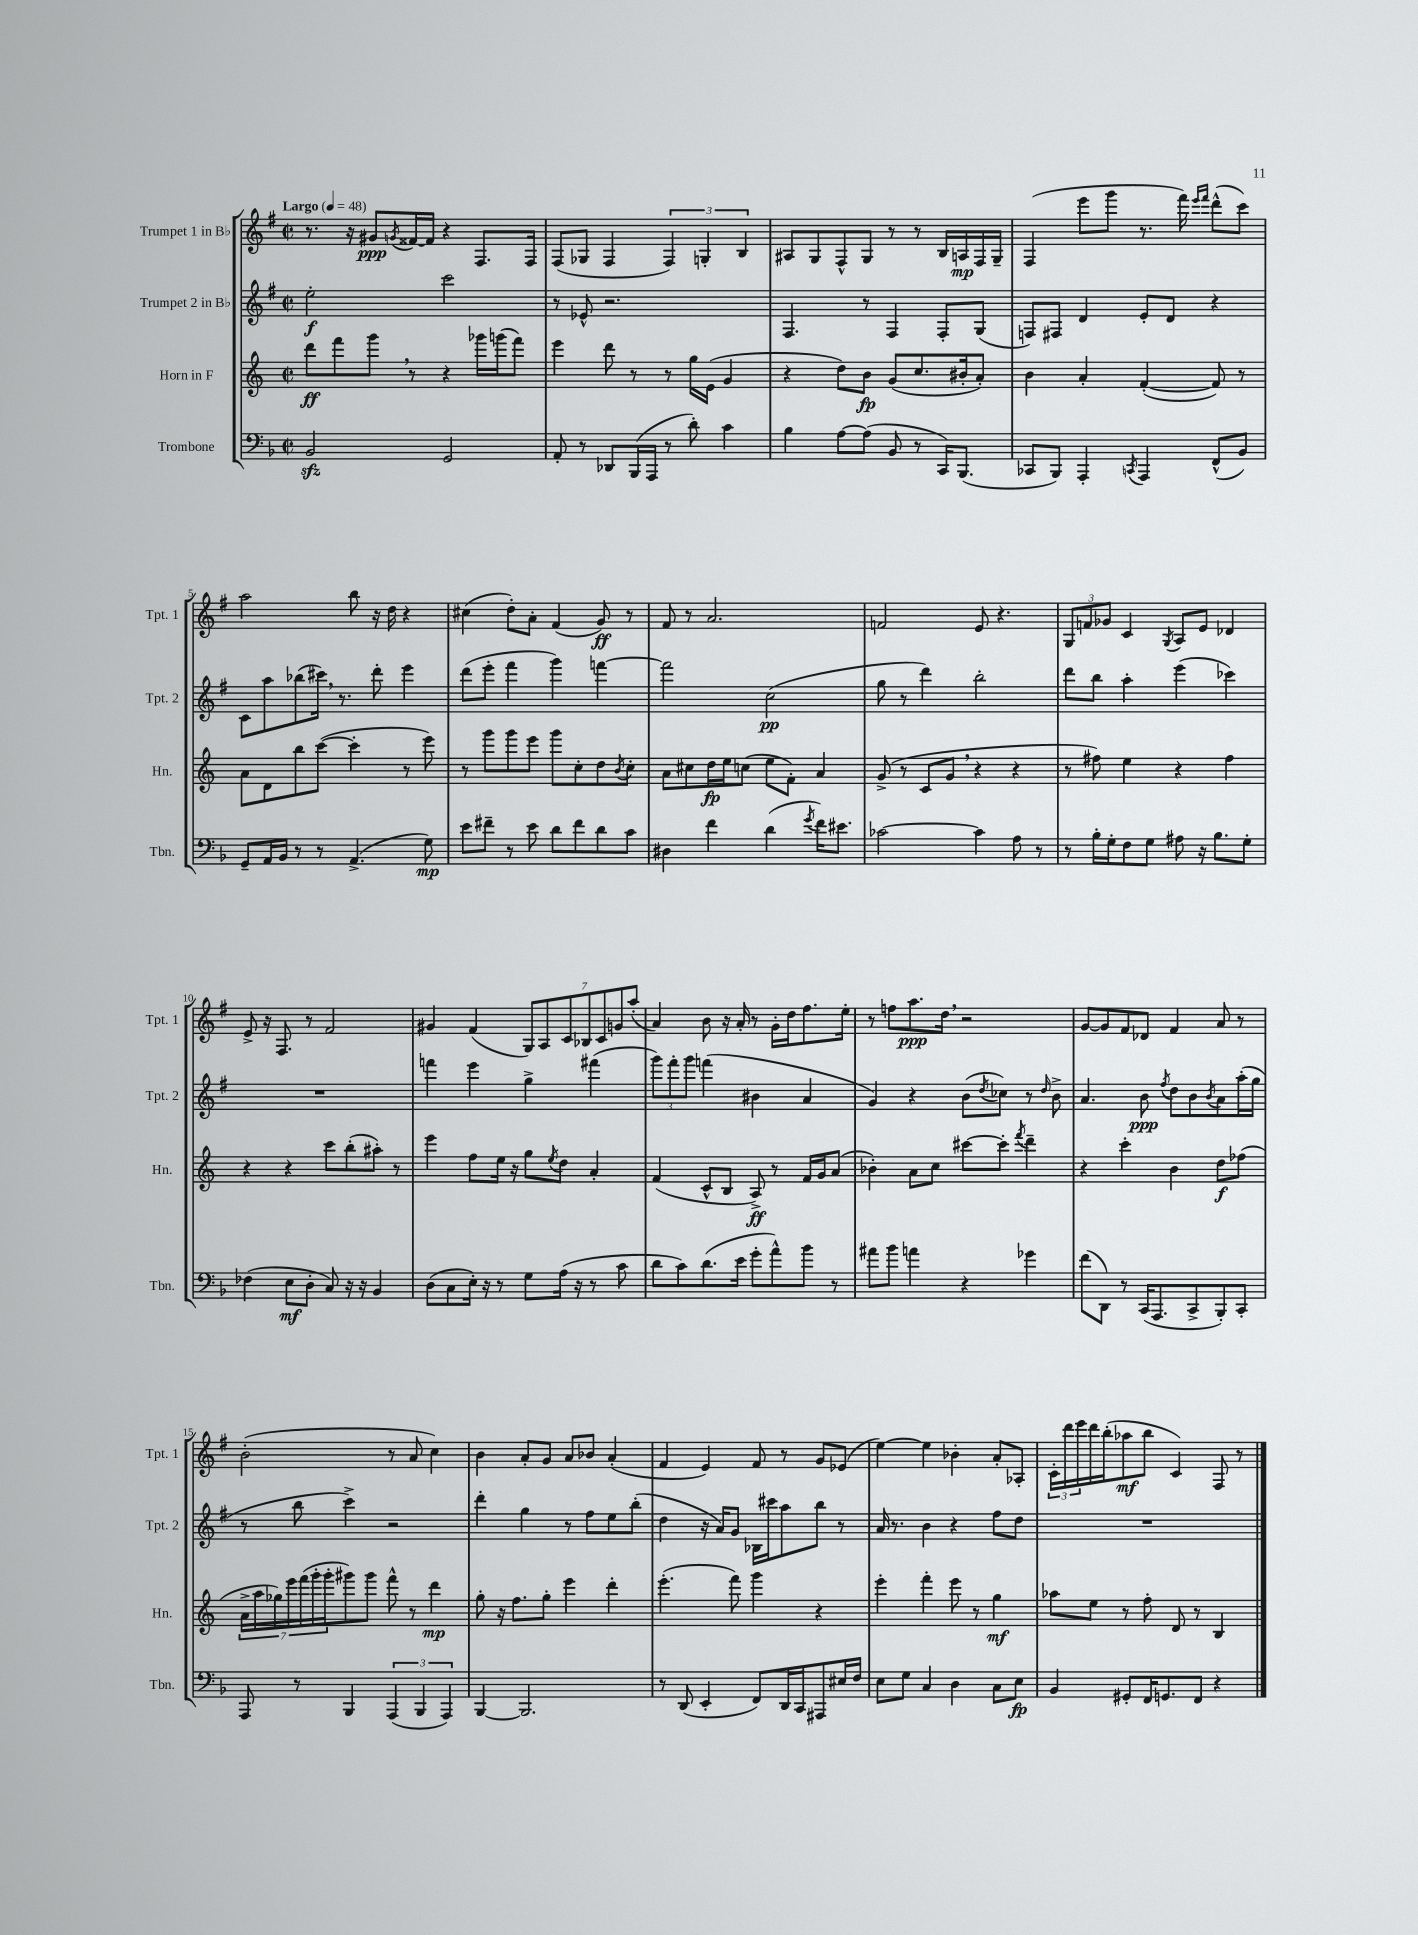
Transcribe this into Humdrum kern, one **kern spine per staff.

**kern	**kern	**kern	**kern
*staff4	*staff3	*staff2	*staff1
*clefF4	*clefG2	*clefG2	*clefG2
*k[b-]	*k[]	*k[f#]	*k[f#]
*M2/2	*M2/2	*M2/2	*M2/2
*met(c|)	*met(c|)	*met(c|)	*met(c|)
*MM48	*MM48	*MM48	*MM48
2BB-/	8ddd\L	2ee'\	8.r
.	8fff\	.	.
.	.	.	16r
.	8ggg\J	.	8g#/L
.	.	.	8qg/
.	8r	.	[16f##/L
.	.	.	16f##/]JJ
2GG/	4r	2ccc\	4r
.	16ggg-\LL	.	8.F#/L
.	(16ggg\J	.	.
.	8fff\J)	.	.
.	.	.	16F#/Jk
=	=	=	=
8AA'/	4eee\	8r	(8F#/L
8r	.	8e-^^/	8G-/J
8DD-/L	8ddd\	2.r	4F#/
(16BBB-/L	8r	.	.
16AAA/JJ	.	.	.
8r	8r	.	6F#/)
8d'\)	16gg\LL	.	.
.	.	.	6G'/
.	(16e\JJ	.	.
4c\	4g/	.	.
.	.	.	6B/
=	=	=	=
4B-\	4r	4.F#/	8A#/L
.	.	.	8G/
[8A\L	8dd\L)	.	8F#^^/
(8A\]J	8b\J	8r	8G/J
8BB-/	(8g/L	4F#/	8r
8r	8.cc/	.	8r
16CC/LK)	.	8F#'/L	16B/LL
(8.BBB-/J	16b#'/k	.	16A/
.	8a'/J)	(8G/J	16F#/
.	.	.	16G~/JJ
=	=	=	=
8CC-/L	4b\	8F/L)	(4F#/
8BBB-/J)	.	8F#/J	.
4AAA'/	4a'/	4d/	8eee\L
.	.	.	8ggg\J
8qCC/	.	.	.
4AAA/	([4f'/	8e'/L	8.r
.	.	8d/J	.
.	.	.	16fff#\)
.	.	.	16qqeee/LL
.	.	.	16qqfff#/JJ
(8FF^^/L	8f/])	4r	(8ddd^^\L
8BB-/J)	8r	.	8ccc\J)
=	=	=	=
8GG~/L	8a\L	8c\L	2aa\
16AA/L	8d\	8aa\	.
16BB-/JJ	.	.	.
8r	8bb\	(8bb-\	.
8r	([8ccc\J	16ccc#\Jk)	.
.	.	8.r	.
(4.AA^/	4ccc'\]	.	8bb\
.	.	8ddd'\	16r
.	.	.	16dd\
.	8r	4eee\	4r
8G\)	8eee\)	.	.
=	=	=	=
8e\L	8r	(8ddd\L	(4cc#\
8f#~\J	8ggg\L	8eee'\J	.
8r	8ggg\	4fff#\	8dd'\L)
8e\	8eee\J	.	8a'\J
8d\L	8ggg\L	4ggg\)	(4f#/
8f#\	8cc'\	.	.
8d\	8dd\	[4fff\	8g/)
.	8qb/	.	.
8c\J	8cc'\J	.	8r
=	=	=	=
4D#\	8a\L	2fff\]	8f#/
.	8cc#\	.	8r
4f\	16dd\L	.	2.a/
.	16ee\J	.	.
.	(8cc\J	.	.
(4d\	8ee\L	(2cc\	.
.	8f'\J)	.	.
8qg/	.	.	.
16f\LK)	4a/	.	.
8.e#\J	.	.	.
=	=	=	=
[2c-\	(8g^/	8gg\	2f/
.	8r	8r	.
.	8c/L	4ddd\)	.
.	8g/J	.	.
4c-\]	4r	2bb'\	8e/
.	.	.	4.r
8A\	4r	.	.
8r	.	.	.
=	=	=	=
8r	8r	8ddd\L	12G/L
.	.	.	12f/
16B-'\LL	8ff#\)	8bb\J	.
.	.	.	12g-/J
16G'\J	.	.	.
8F\	4ee\	4aa'\	4c/
8G\J	.	.	.
.	.	.	8qG/
8A#\	4r	(4eee\	8A/L
16r	.	.	8e/J
8.B-\L	.	.	.
.	4ff#\	4ccc-\)	4d-/
8G'\J	.	.	.
=	=	=	=
(4F-\	4r	1r	8e^/
.	.	.	16r
.	.	.	8.F#/
8E\L	4r	.	.
8D'\J	.	.	8r
8C/)	8ccc\L	.	2f#/
16r	(8bb'\	.	.
16r	.	.	.
4BB-/	8aa#'\J)	.	.
.	8r	.	.
=	=	=	=
(8D\L	4eee\	4fff\	4g#/
8C\	.	.	.
16E'\Jk)	8ff\L	4eee\	(4f#/
16r	.	.	.
8r	16ee\Jk	.	.
.	16r	.	.
8G\L	8gg\L	4gg^\	14G/L)
.	.	.	14A/
.	8qee/	.	.
(16A\Jk	8dd\J	.	.
.	.	.	14c/
16r	.	.	.
.	.	.	14B-/
8r	4a'/	(4fff#\	.
.	.	.	14c/
.	.	.	14g/
8c\	.	.	.
.	.	.	(14aa'/J
=	=	=	=
8d\L	(4f/	12ggg\L)	4a/)
.	.	12fff#'\	.
8c\)	.	.	.
.	.	12ggg\J	.
(8.d\	8c^^/L	(4fff\	8b\
.	8B/J	.	16r
16e\Jk	.	.	16a'/
8g'\L	8A^/)	4b#\	8r
8a^^\)	8r	.	16g'\LL
.	.	.	16dd\J
8b-\J	16f/LL	4a/	8.ff#\
.	16g/J	.	.
8r	(8a/J	.	.
.	.	.	16ee'\Jk
=	=	=	=
8a#\L	4b-'\)	4g/)	8r
8b-\J	.	.	8ff\L
4a\	8a\L	4r	8.aa\
.	8cc\J	.	.
.	.	.	16dd\Jk
4r	[8ccc#\L	(8b\L	2r
.	.	8qdd/	.
.	8ccc#'\]J	8cc-\J)	.
.	8qfff/	.	.
4g-\	4ddd~\	8r	.
.	.	16qqdd/	.
.	.	8b^\	.
=	=	=	=
(8f\L	4r	4.a/	[8g/L
8DD\J)	.	.	8g/]
8r	4ccc'\	.	8f#/
(16CC/LK	.	8b\	8d-/J
8.AAA/	.	.	.
.	.	8qff#/	.
.	4b\	8dd\L	4f#/
8CC^/	.	8b\	.
.	.	8qb/	.
8BBB-'/)	8dd\L	8a\	8a/
8CC'/J	(8ff-\J	(16aa'\L	8r
.	.	16gg\JJ	.
=	=	=	=
8AAA/	28a^\LL	8r	(2b'\
.	28aa\	.	.
.	28gg-\)	.	.
.	28eee\	.	.
8r	.	8bb\	.
.	(28fff\	.	.
.	28ggg'\	.	.
.	28ggg'\J	.	.
4BBB-/	8ggg#\)	4ccc^\)	.
.	8ggg#\J	.	.
(6AAA/	8fff^^\	2r	8r
.	8r	.	8a/
6BBB-/	.	.	.
.	4ddd\	.	4cc\)
6AAA/)	.	.	.
=	=	=	=
[4BBB-/	8gg'\	4ddd'\	4b\
.	16r	.	.
.	8.ff\L	.	.
2.BBB-/]	.	4gg\	8a'/L
.	8gg'\J	.	8g/J
.	4eee\	8r	8a/L
.	.	8ff#\L	8b-/J
.	4ddd'\	8ee\	(4a'/
.	.	(8bb'\J	.
=	=	=	=
8r	(4.eee'\	4dd\	4f#/
(8DD/	.	.	.
4EE'/	.	16r	4e/)
.	.	16a/LK)	.
.	8fff\)	8g/J	.
8FF/L)	4ggg\	16B-\LL	8f#/
.	.	16ccc#\J	.
16DD/L	.	8aa\	8r
16CC/J	.	.	.
8AAA#/	4r	8bb\J	8g/L
16E#/L	.	8r	(8e-/J
16F/JJ	.	.	.
=	=	=	=
8E\L	4eee'\	16a/	[4ee\)
.	.	8.r	.
8G\J	.	.	.
4C/	4fff'\	4b\	4ee\]
4D\	8eee\	4r	4b-'\
.	8r	.	.
8C\L	4gg\	8ff#\L	8a'/L
8E\J	.	8dd\J	8A-'/J
=	=	=	=
4BB-/	8aa-\L	1r	24c'\LL
.	.	.	24ddd\
.	.	.	24eee\
.	8ee\J	.	16ddd\
.	.	.	(16bb'\J
8GG#'/L	8r	.	8aa-\
16FF/K	8ff'\	.	8bb\J
8.GG/	.	.	.
.	8d/	.	4c/)
8FF/J	8r	.	.
4r	4B/	.	8F#/
.	.	.	8r
==	==	==	==
*-	*-	*-	*-
